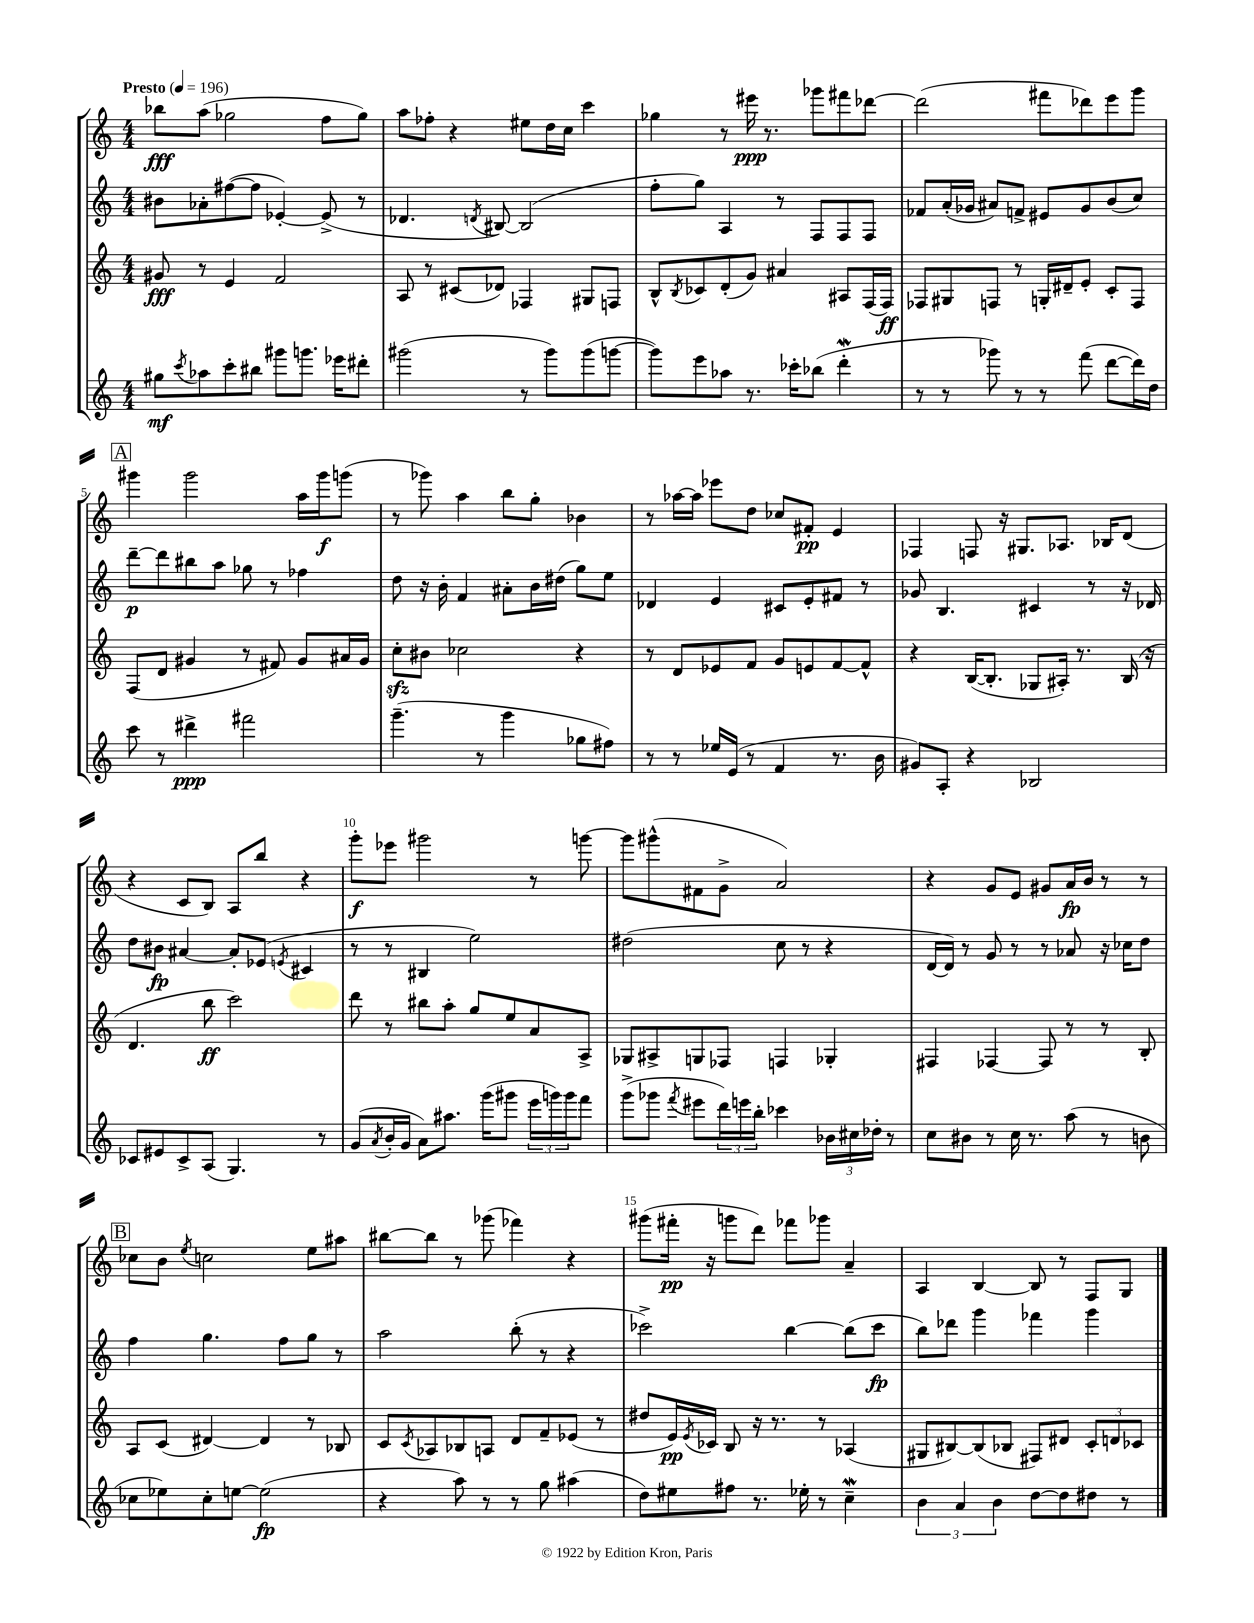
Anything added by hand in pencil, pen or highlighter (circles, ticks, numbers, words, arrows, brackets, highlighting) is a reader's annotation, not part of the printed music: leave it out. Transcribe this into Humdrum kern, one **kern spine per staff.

**kern	**dynam	**kern	**dynam	**kern	**dynam	**kern	**dynam
*part4	*part4	*part3	*part3	*part2	*part2	*part1	*part1
*staff4	*staff4	*staff3	*staff3	*staff2	*staff2	*staff1	*staff1
*clefG2	*	*clefG2	*	*clefG2	*	*clefG2	*
*k[]	*	*k[]	*	*k[]	*	*k[]	*
*M4/4	*	*M4/4	*	*M4/4	*	*M4/4	*
*MM196	*	*MM196	*	*MM196	*	*MM196	*
=1	=1	=1	=1	=1	=1	=1	=1
!	!	!	!	!	!	!LO:TX:a:B:t=Presto	!
8gg#X\L	mf	8g#X/	fff	8b#X\L	.	8bb-X\L	fff
8qccc/	.	.	.	.	.	.	.
8aa-X\	.	8r	.	8a-X'\	.	(8aa\J	.
8ccc'\	.	4e/	.	([8ff#X\	.	2gg-X\	.
8bb#X\J	.	.	.	8ff#\J]	.	.	.
8ggg#X\L	.	2f/	.	[4e-X'/)	.	.	.
8.gggn\J	.	.	.	.	.	.	.
.	.	.	.	(8e-^/]	.	8ff\L	.
16eee-X\KL	.	.	.	.	.	.	.
8ddd#X'\J	.	.	.	8r	.	8gg-\J)	.
=2	=2	=2	=2	=2	=2	=2	=2
(2ggg#X\	.	8A/	.	4.d-X/	.	8aa\L	.
.	.	8r	.	.	.	8ff-X'\J	.
.	.	(8c#X/L	.	.	.	4r	.
.	.	.	.	8qdn/	.	.	.
.	.	8d-X/J)	.	[8B#X/)	.	.	.
8r	.	4F-X/	.	(2B#/]	.	8ee#X\L	.
8ggg#\L)	.	.	.	.	.	16dd\L	.
.	.	.	.	.	.	16cc\JJ	.
(8ggg#\	.	8G#X/L	.	.	.	4ccc\	.
[8gggn\J	.	8Fn/J	.	.	.	.	.
=3	=3	=3	=3	=3	=3	=3	=3
8ggg\L])	.	8B^^/L	.	8ff'\L	.	4gg-X\	.
.	.	8qB/	.	.	.	.	.
8eee\	.	8c-X/	.	8gg\J)	.	.	.
8aa-X\J	.	(8d'/	.	4A/	.	8r	.
8.r	.	8g/J)	.	.	.	16eee#X\	ppp
.	.	.	.	.	.	8.r	.
.	.	4a#X/	.	8r	.	.	.
16ccc-X'\KL	.	.	.	.	.	.	.
(8bb-X\J	.	.	.	8F/L	.	8ggg-X\L	.
4dddW'\	.	8A#X/L	.	8F/	.	8fff#X\	.
.	.	(16F/L	.	8F/J	.	[8ddd-X\J	.
.	.	16F/JJ)	ff	.	.	.	.
=4	=4	=4	=4	=4	=4	=4	=4
8r	.	8F-X/L	.	8f-X/L	.	(2ddd-\]	.
8r	.	8G#X/	.	(16a'/L	.	.	.
.	.	.	.	16g-X/JJ	.	.	.
8ggg-X\)	.	8Fn/J	.	8a#X/L)	.	.	.
8r	.	8r	.	8fn^/J	.	.	.
8r	.	16Gn'/LL	.	8e#X/L	.	8fff#X\L	.
.	.	16d#X~/J	.	.	.	.	.
(8fff\	.	8e'/J	.	8g-/	.	8ddd-X\)	.
[8ddd\L	.	8c'/L	.	(8b/	.	8eee\	.
16ddd\L])	.	8F/J	.	8cc/J)	.	8ggg\J	.
16dd\JJ	.	.	.	.	.	.	.
!!LO:LB:g=z
!!LO:REH:place=s1:t=A
=5	=5	=5	=5	=5	=5	=5	=5
8ccc\	.	(8F/L	.	[8ddd~\L	p	4ggg#X\	.
8r	.	8d/J	.	8ddd\]	.	.	.
4ddd#X^\	ppp	4g#X/	.	8bb#X\	.	2ggg#\	.
.	.	.	.	8aa\J	.	.	.
2fff#X\	.	8r	.	8gg-X\	.	.	.
.	.	8f#X/)	.	8r	.	.	.
.	.	8g#/L	.	4ff-X\	.	16aa\LL	.
.	.	.	.	.	.	16ggg#\J	f
.	.	16a#X/L	.	.	.	(8gggn\J	.
.	.	16g#/JJ	.	.	.	.	.
=6	=6	=6	=6	=6	=6	=6	=6
(4.ggg~\	.	8cczz'\L	.	8dd\	.	8r	.
.	.	8b#X\J	.	16r	.	8ggg-X\)	.
.	.	.	.	16b'\	.	.	.
.	.	2cc-X\	.	4f/	.	4aa\	.
8r	.	.	.	.	.	.	.
4ggg\	.	.	.	8a#X'\L	.	8bb\L	.
.	.	.	.	16b\L	.	8gg'\J	.
.	.	.	.	(16dd#X\JJ	.	.	.
8gg-X\L	.	4r	.	8gg\L)	.	4b-X\	.
8ff#X\J)	.	.	.	8ee\J	.	.	.
=7	=7	=7	=7	=7	=7	=7	=7
8r	.	8r	.	4d-X/	.	8r	.
8r	.	8d/L	.	.	.	[16aa-X\LL	.
.	.	.	.	.	.	16aa-\JJ]	.
16ee-X/LL	.	8e-X/	.	4e/	.	8eee-X\L	.
(16e/JJ	.	.	.	.	.	.	.
8r	.	8f/J	.	.	.	8dd\J	.
4f/	.	8g/L	.	8c#X/L	.	8cc-X/L	.
.	.	8en/	.	8e'/	.	8f#X'/J	pp
8.r	.	[8f/	.	8f#X/J	.	4e/	.
.	.	8f^^/J]	.	8r	.	.	.
16b\	.	.	.	.	.	.	.
=8	=8	=8	=8	=8	=8	=8	=8
8g#X/L)	.	4r	.	8g-X/	.	4F-X/	.
8A'/J	.	.	.	4.B/	.	.	.
4r	.	([16B/KL	.	.	.	8Fn/	.
.	.	8.B'/J]	.	.	.	.	.
.	.	.	.	.	.	16r	.
.	.	.	.	.	.	8.G#X/L	.
2B-X/	.	8G-X/L	.	4c#X/	.	.	.
.	.	16A#X'/Jk)	.	.	.	8.A-X/J	.
.	.	8.r	.	.	.	.	.
.	.	.	.	8r	.	.	.
.	.	.	.	.	.	16B-X/KL	.
.	.	(16B/	.	16r	.	(8d/J	.
.	.	16r	.	16d-X/	.	.	.
!!LO:LB:g=z
=9	=9	=9	=9	=9	=9	=9	=9
8c-X/L	.	4.d/	.	8dd\L	.	4r	.
8e#X/	.	.	.	8b#X\J	fp	.	.
8c-^/	.	.	.	[4a#X/	.	8c/L	.
(8A/J	.	8bb\	ff	.	.	8B/J)	.
4.G/)	.	2ccc\)	.	8a#'/L]	.	8A/L	.
.	.	.	.	(8e-X/J	.	8bb/J	.
.	.	.	.	8qen/	.	.	.
.	.	.	.	4c#X/	.	4r	.
8r	.	.	.	.	.	.	.
=10	=10	=10	=10	=10	=10	=10	=10
(8g/L	.	8ddd\	.	8r	.	8ggg'\L	f
8qa/	.	.	.	.	.	.	.
16b'/L	.	8r	.	8r	.	8eee-X\J	.
16g/JJ	.	.	.	.	.	.	.
8a\L)	.	8bb#X\L	.	4B#X/	.	2ggg#X\	.
8.aa#X\J	.	8aa'\J	.	.	.	.	.
.	.	8gg/L	.	2ee\)	.	.	.
(16ggg\KL	.	.	.	.	.	.	.
8ggg#X\J	.	8ee/	.	.	.	.	.
24eee\LL	.	8a/	.	.	.	8r	.
24gggn\)	.	.	.	.	.	.	.
24ggg\J	.	.	.	.	.	.	.
8fff\J	.	8A^/J	.	.	.	[8gggn\	.
=11	=11	=11	=11	=11	=11	=11	=11
(8ggg^\L	.	8G-X/L	.	(2dd#X\	.	8ggg\L]	.
8ggg-X\J	.	8A#X^/	.	.	.	(8ggg#X^^\	.
8qfff/	.	.	.	.	.	.	.
8eee#X\L	.	8Gn/	.	.	.	8f#X\	.
24ddd\L)	.	8F-X/J	.	.	.	8g^\J	.
24eeen\	.	.	.	.	.	.	.
24bb'\JJ	.	.	.	.	.	.	.
4ccc-X\	.	4Fn/	.	8cc\	.	2a/)	.
.	.	.	.	8r	.	.	.
24b-X\LL	.	4G-X'/	.	4r	.	.	.
24cc#X\	.	.	.	.	.	.	.
24dd-X'\JJ	.	.	.	.	.	.	.
8r	.	.	.	.	.	.	.
=12	=12	=12	=12	=12	=12	=12	=12
8cc\L	.	4F#X/	.	[16d/LL	.	4r	.
.	.	.	.	16d/JJ])	.	.	.
8b#X\J	.	.	.	8r	.	.	.
8r	.	[4F-X/	.	8g/	.	8g/L	.
16cc\	.	.	.	8r	.	8e/J	.
8.r	.	.	.	.	.	.	.
.	.	8F-/]	.	8r	.	8g#X/L	.
(8aa\	.	8r	.	8a-X/	.	16a/L	fp
.	.	.	.	.	.	16b/JJ	.
8r	.	8r	.	16r	.	8r	.
.	.	.	.	16cc-X\KL	.	.	.
8bn\	.	8B'/	.	8dd\J	.	8r	.
!!LO:LB:g=z
!!LO:REH:place=s1:t=B
=13	=13	=13	=13	=13	=13	=13	=13
8cc-X\L	.	8A/L	.	4ff\	.	8cc-X\L	.
8ee-X\)	.	(8c/J	.	.	.	8b\J	.
.	.	.	.	.	.	8qee/	.
8cc-'\	.	[4d#X/)	.	4.gg\	.	2ccn\	.
[8een\J	.	.	.	.	.	.	.
(2ee\]	fp	4d#/]	.	.	.	.	.
.	.	.	.	8ff\L	.	.	.
.	.	8r	.	8gg\J	.	8ee\L	.
.	.	8B-X/	.	8r	.	8aa#X\J	.
=14	=14	=14	=14	=14	=14	=14	=14
4r	.	8c/L	.	2aa\	.	[8bb#X\L	.
.	.	8qc/	.	.	.	.	.
.	.	8A-X/	.	.	.	8bb#\J]	.
8aa\)	.	8B-X/	.	.	.	8r	.
8r	.	8An/J	.	.	.	(8ggg-X\	.
8r	.	8d/L	.	(8bb'\	.	4fff-X\)	.
8gg\	.	8f~/	.	8r	.	.	.
(4aa#X\	.	(8e-X/J	.	4r	.	4r	.
.	.	8r	.	.	.	.	.
=15	=15	=15	=15	=15	=15	=15	=15
8dd\L)	.	8dd#X/L	.	2ccc-X^\)	.	(8ggg#X\L	.
8ee#X\	.	16e/L)	pp	.	.	16fff#X'\Jk	pp
.	.	8qe/	.	.	.	.	.
.	.	16c-X/JJ	.	.	.	16r	.
8ff#X\J	.	8B/	.	.	.	8gggn\L	.
8.r	.	16r	.	.	.	8ddd\J)	.
.	.	8.r	.	.	.	.	.
.	.	.	.	[4bb\	.	8fff-X\L	.
16ee-X'\	.	.	.	.	.	.	.
8r	.	8r	.	.	.	8ggg-X\J	.
4ccw~\	.	(4A-X/	.	(8bb\L]	.	4a~/	.
.	.	.	.	8ccc-\J	fp	.	.
=16	=16	=16	=16	=16	=16	=16	=16
6b\	.	8G#X/L	.	8bb\L)	.	4A/	.
.	.	[8B#X/)	.	8ddd-X\J	.	.	.
6a/	.	.	.	.	.	.	.
.	.	(8B#/]	.	4ggg\	.	[4B/	.
6b\	.	.	.	.	.	.	.
.	.	8B-X/J	.	.	.	.	.
[8dd\L	.	8F#X/L)	.	4fff-X\	.	8B/]	.
8dd\]	.	8d#X/J	.	.	.	8r	.
8dd#X\J	.	12c'/L	.	4ggg\	.	8F/L	.
.	.	12dn/	.	.	.	.	.
8r	.	.	.	.	.	8G/J	.
.	.	12c-X/J	.	.	.	.	.
==	==	==	==	==	==	==	==
*-	*-	*-	*-	*-	*-	*-	*-
